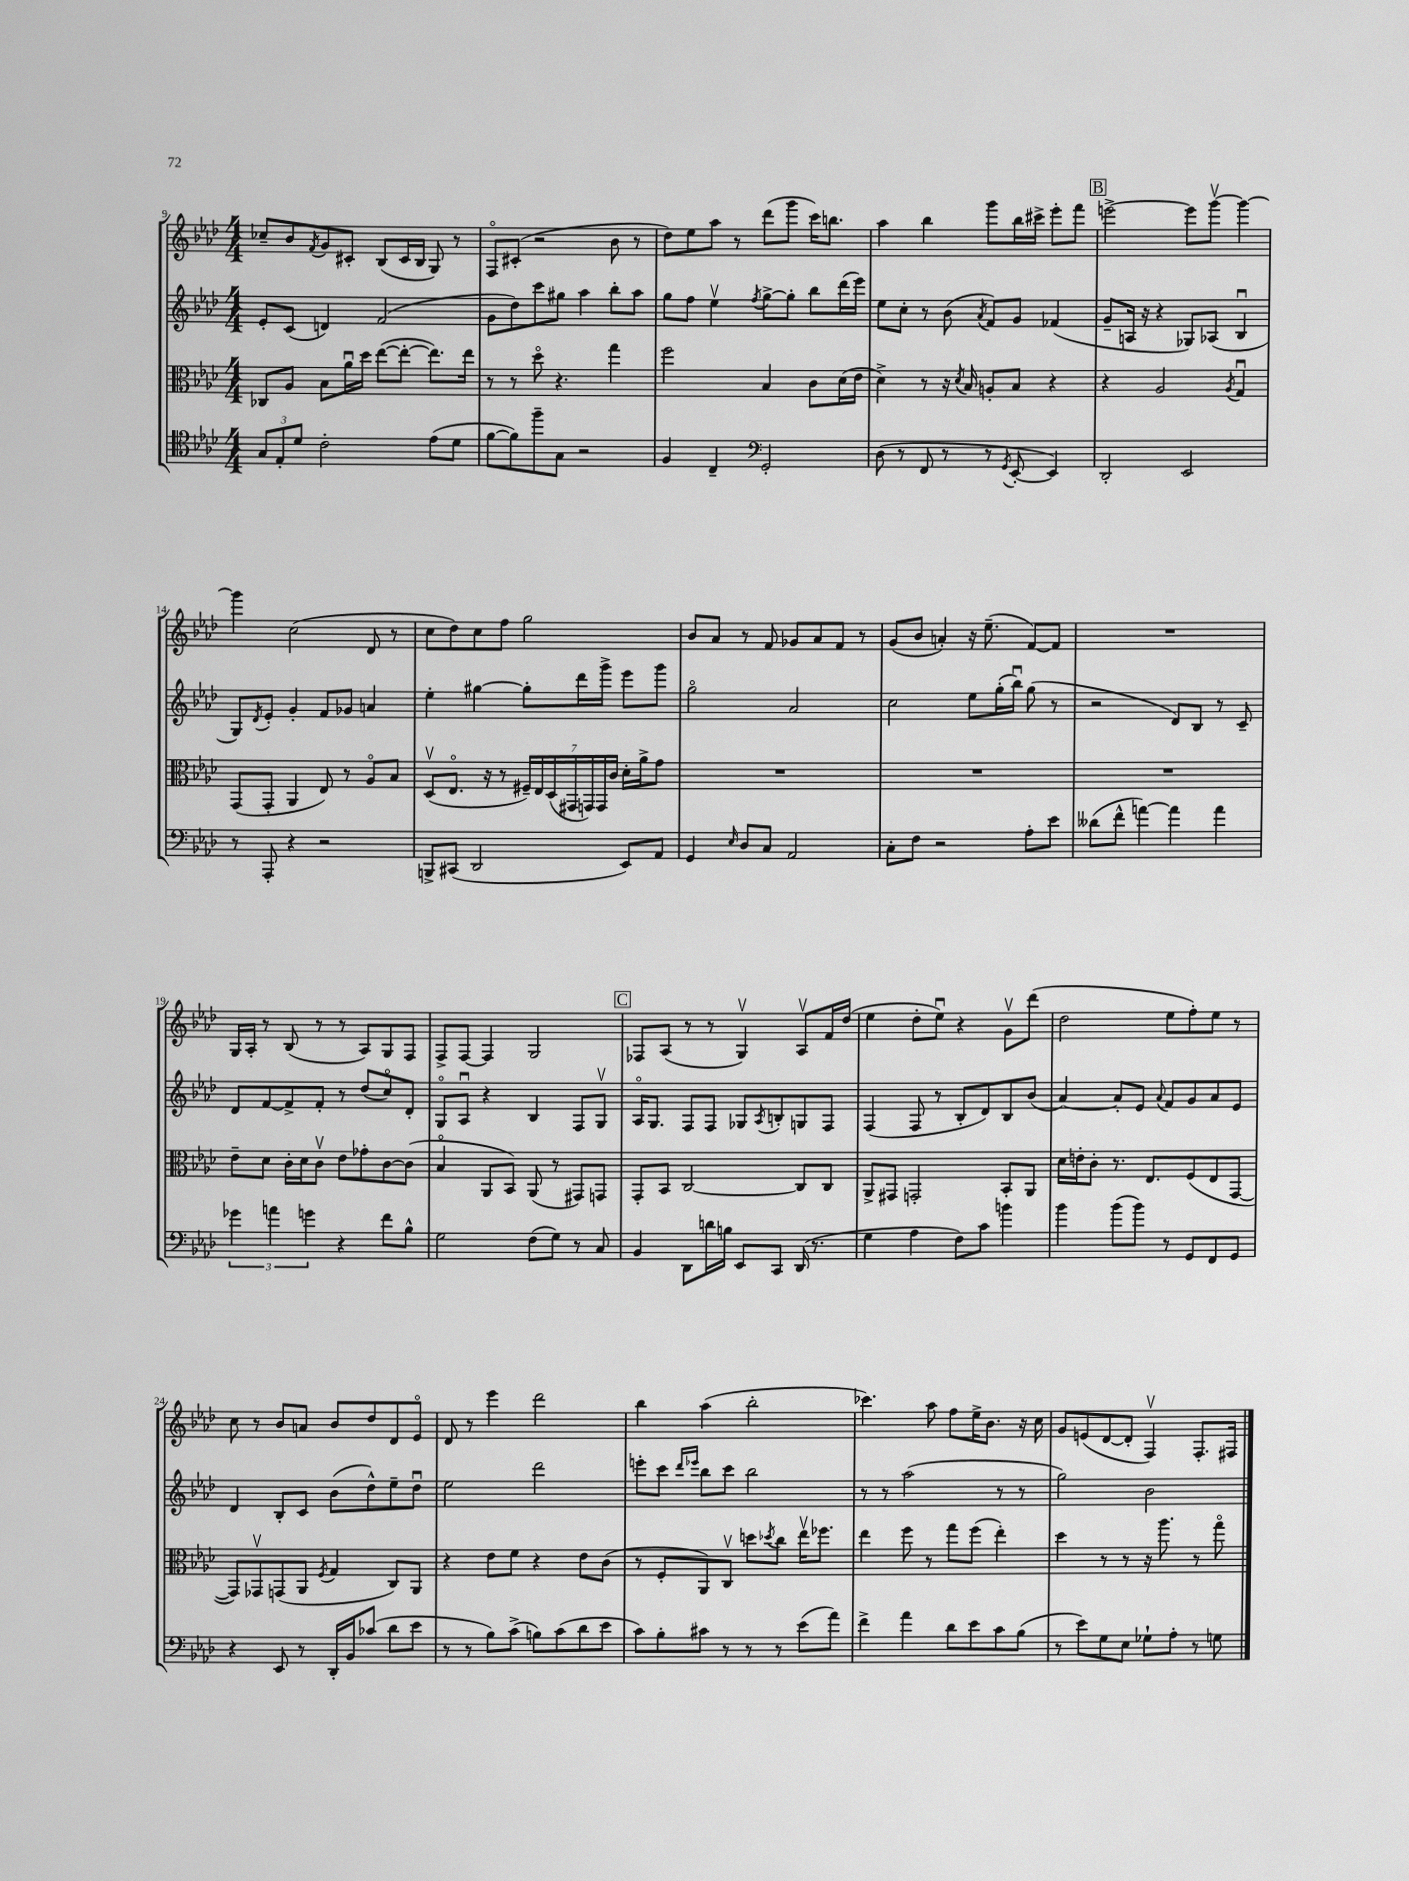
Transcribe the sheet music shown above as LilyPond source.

<<
\new StaffGroup <<
\new Staff = "s0" {
    \clef treble \key aes \major \numericTimeSignature \time 4/4
    ces''8-- bes'8 \acciaccatura { f'8 } g'8 cis'8-. bes8( cis'16 bes16 g8) r8 |
    f8\flageolet cis'8-.( r2 bes'8 r8 |
    des''8) ees''8 aes''8 r8 des'''8( g'''8 c'''16) b''8. |
    aes''4 bes''4 g'''8 bes''16 cis'''16-> ees'''8-. f'''8 |
    \mark \markup { \box "B" } e'''2~-> e'''8 g'''8~\upbow g'''4~ |
    g'''4 c''2( des'8 r8 |
    c''8 des''8) c''8 f''8 g''2 |
    bes'8 aes'8 r8 f'8 ges'8 aes'8 f'8 r8 |
    g'8( bes'8 a'4-.) r16 ees''8.--( f'8~) f'8 |
    R1 |
    g16 aes16-. r8 bes8( r8 r8 aes8) g8 f8 |
    f8-> f8~ f4 g2 |
    \mark \markup { \box "C" } fes8 aes8( r8 r8 g4\upbow) aes8\upbow f'16 des''16( |
    ees''4 des''8-. ees''8\downbow) r4 g'8\upbow des'''8( |
    des''2 ees''8 f''8-.) ees''8 r8 |
    c''8 r8 bes'8 a'8 bes'8 des''8 des'8 ees'8\flageolet |
    des'8 r8 ees'''4 des'''2 |
    bes''4 aes''4( bes''2-. |
    ces'''4.) aes''8 f''8 ees''16-> bes'8. r16 c''16 |
    g'8 e'8( des'8~ des'8-. f4\upbow) f8.-. fis16 \bar "|." |
}
\new Staff = "s1" {
    \clef treble \key aes \major \numericTimeSignature \time 4/4
    ees'8-. c'8( d'4) f'2( |
    g'8 des''8) c'''8 gis''8 aes''4 bes''8-. aes''8 |
    g''8 f''8 ees''4\upbow \acciaccatura { f''8 } g''8~-> g''8-. bes''8 des'''16( ees'''16) |
    ees''8 c''8-. r8 bes'8( \acciaccatura { aes'8 } f'8) g'8 fes'4( |
    \mark \markup { \box "B" } g'8-- a16 r16 r4 ges8) aes8( bes4\downbow |
    g8) \acciaccatura { des'8 } ees'8-. g'4-. f'8 ges'8 a'4 |
    ees''4-. gis''4~ gis''8-. des'''16 g'''16-> ees'''8 g'''8 |
    g''2\flageolet aes'2 |
    c''2 ees''8 g''16-.( bes''16\downbow) g''8( r8 |
    r2 des'8) bes8 r8 c'8-- |
    des'8 f'8~ f'8-> f'8-. r8 des''8( c''8\flageolet) des'8-. |
    g8\flageolet aes8\downbow r4 bes4 f8 g8\upbow |
    \mark \markup { \box "C" } aes16\flageolet g8. f8 f8 ges8 \acciaccatura { aes8 } b8-. g8 f8 |
    f4( f8 r8 bes8-. des'8) bes8 bes'8( |
    aes'4~) aes'8-. ees'8 \appoggiatura { aes'8 } f'8 g'8 aes'8 ees'8 |
    des'4 bes8-. c'8 bes'8( des''8-^) ees''8-- des''8\downbow |
    ees''2 des'''2 |
    e'''8-. c'''8 \grace { des'''16 ees'''16 } bes''8 c'''8 bes''2 |
    r8 r8 aes''2( r8 r8 |
    g''2) bes'2 \bar "|." |
}
\new Staff = "s2" {
    \clef alto \key aes \major \numericTimeSignature \time 4/4
    ces8 aes8 bes8 aes'16\downbow des''16 ees''8~( ees''8~-. ees''8.) ees''16 |
    r8 r8 des''8\flageolet r4. g''4 |
    f''2 bes4 c'8 des'16( ees'16 |
    des'4->) r8 r16 \acciaccatura { des'8 } bes16 a8-. bes8 r4 |
    \mark \markup { \box "B" } r4 aes2 \acciaccatura { aes8 } g4\downbow |
    g,8( g,8-. aes,4 ees8) r8 aes8\flageolet bes8 |
    des8\upbow( ees8.\flageolet r16 r8 \tuplet 7/4 { fis16--) ees16 des16( gis,16 g,16) g,16 c'16 } des'16-. aes'16-> g'8 |
    R1 |
    R1 |
    R1 |
    ees'8-- des'8 c'16-. des'16 c'8\upbow ees'8 ges'8-. c'8~ c'8( |
    bes4\flageolet aes,8 bes,8) aes,8( r8 gis,8) g,8 |
    \mark \markup { \box "C" } g,8-. bes,8 c2~ c8 c8 |
    aes,8-> gis,8 g,2-. bes,8-. aes,8 |
    des'16 e'16-. c'8-. r8. ees8. f8( ees8 g,8~ |
    g,8) ges,8\upbow g,8( aes,8 \acciaccatura { f8 } g4 c8) aes,8 |
    r4 ees'8 f'8 r4 ees'8 c'8( |
    r8 f8-. aes,8) c8\upbow d''8 \acciaccatura { des''8 } c''8 ees''16\upbow fes''8. |
    ees''4 f''8 r8 g''8 f''8( ees''4-.) |
    des''4 r8 r8 r16 aes''8. r8 g''8\flageolet \bar "|." |
}
\new Staff = "s3" {
    \clef tenor \key aes \major \numericTimeSignature \time 4/4
    \tuplet 3/2 { g8 ees8-. des'8 } c'2-. ees'8( des'8 |
    f'8~ f'8) f''8-- g8 r2 |
    f4 c4-- \clef bass g,2-. |
    des8( r8 f,8 r8 r8 \acciaccatura { g,8 } ees,8~-. ees,4) |
    \mark \markup { \box "B" } des,2-. ees,2 |
    r8 aes,,8-. r4 r2 |
    b,,8-> cis,8( des,2 ees,8) aes,8 |
    g,4 \grace { ees16 } des8 c8 aes,2 |
    c8-. f8 r2 aes8-. ees'8 |
    deses'8( f'8-^ a'4~) a'4 a'4 |
    \tuplet 3/2 { ges'4 a'4 g'4 } r4 f'8 bes8-^ |
    g2 f8( g8) r8 c8 |
    \mark \markup { \box "C" } bes,4 des,8 d'16 b16 ees,8 c,8 des,16( r8. |
    g4 aes4 f8) c'8 b'4 |
    bes'4 bes'8( bes'8) r8 g,8 f,8 g,8 |
    r4 ees,8 r8 des,16-. bes,16 ces'8( des'8 ees'8 |
    r8 r8 bes8) c'8->( b8) c'8( des'8 ees'8 |
    c'8) bes8-. cis'8 r8 r8 r8 ees'8( aes'8) |
    f'4-> aes'4 des'8 ees'8 c'8 bes8( |
    r8 ees'8) g8 ees8 ges8-! aes8-. r8 g8 \bar "|." |
}
>>
>>
\layout { \context { \Score currentBarNumber = #9 } }
